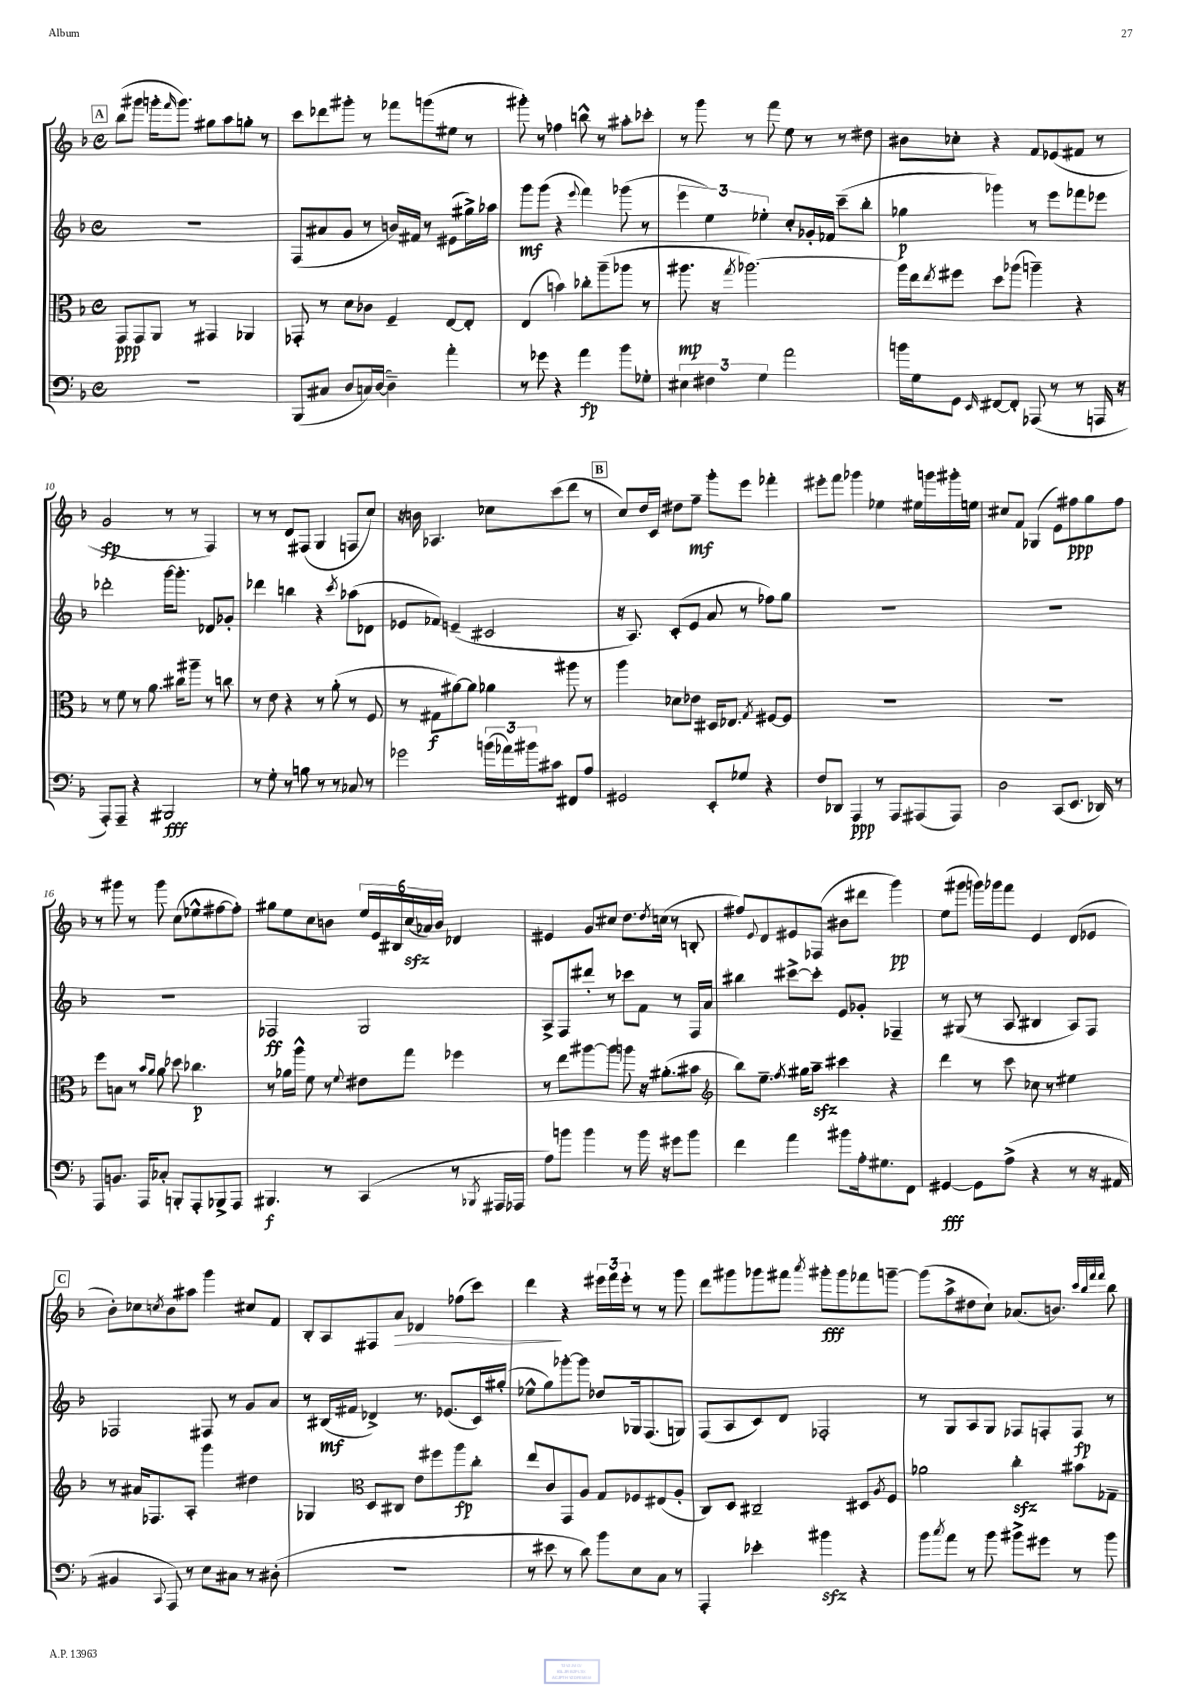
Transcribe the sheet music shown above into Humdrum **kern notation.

**kern	**kern	**kern	**kern
*staff4	*staff3	*staff2	*staff1
*clefF4	*clefC3	*clefG2	*clefG2
*k[b-]	*k[b-]	*k[b-]	*k[b-]
*M4/4	*M4/4	*M4/4	*M4/4
*met(c)	*met(c)	*met(c)	*met(c)
1r	8GG	1r	(8bb-
.	8GG	.	8ggg#
.	8AA	.	16ggg'
.	.	.	16qqfff
.	.	.	8.ggg)
.	8r	.	.
.	4GG#	.	8gg#
.	.	.	8aa
.	4AA-	.	8gg'
.	.	.	8r
=	=	=	=
(8BBB-	8GG-'	(8F	8ccc
8C#	8r	8a#	8ddd-
8D	8d	8g	8ggg#'
16C)	8c-	8r	8r
([16D	.	.	.
4D~])	4F~	16b)	8fff-
.	.	16f#	.
.	.	8r	(8ggg
4a'	[8E	(8e#	8ee#
.	8E']	16gg#^)	8r
.	.	16aa-	.
=	=	=	=
8r	(4E	8ggg	8ggg#')
8g-	.	(8ggg	8r
4r	4b)	4r	4ff-
.	.	8qqeee	.
4a	8cc-'	4fff)	8bb^^
.	(8aa~	.	8r
8b-	8aa-	(8ggg-	8aa#'
8G-'	8r	8r	8ccc-'
=	=	=	=
6E#	8.aa#	6eee	8r
.	.	.	8ggg
6F#	.	6ee)	.
.	16r	.	.
.	8qgg	.	.
.	[2.aa-)	.	8r
6G	.	6ee-'	.
.	.	.	8fff
2a	.	8cc'	8ee
.	.	16g-'	8r
.	.	16f-	.
.	.	(8ccc~	8r
.	.	8bb-'	8dd#
=	=	=	=
16b	16aa-]	4gg-	8b#
16G	16ee	.	.
.	8qee	.	.
8GG	8ff#	.	8cc-'
16qqEE	.	.	.
[8FF#	8dd	4ggg-)	4r
8FF#']	(8aa-	.	.
(8AAA-	4aa~)	8r	8f
8r	.	8eee	(8e-
8r	4r	8fff-	8f#
16AAA	.	8eee-	8r
16r	.	.	.
=	=	=	=
8AAA')	8r	2ddd-'	2g
8AAA~	8f	.	.
4r	8r	.	.
.	8.a	.	.
2BBB#	.	[16ggg	8r
.	16cc#	8.ggg']	.
.	8aa#~	.	8r
.	8r	8d-	4F)
.	8cc	8g-'	.
=	=	=	=
8r	8r	4ddd-	8r
8G'	8e	.	8r
8r	4r	4bb	8d
8B	.	.	(8F#
8r	8r	4r	4G
8r	(8a'	.	.
.	.	8qccc	.
8C-	8r	(8aa-	8F
8r	8F	8d-	8cc)
=	=	=	=
2g-	8r	8e-	16r
.	.	.	16b
.	8G#	8f-)	4.A-
.	[8a#)	(4e~	.
.	8a#]	.	.
(24b	4a-	2c#	8cc-
24a-)	.	.	.
24b#	.	.	.
8c#	.	.	(8ccc
8FF#	8aa#	.	8ddd
8A	8r	.	8r
=	=	=	=
2GG#	4aa	16r	8cc)
.	.	8.A)	.
.	.	.	16dd
.	.	.	16c
.	8d-	(8c'	8dd#
.	8e-	8e	8ff~
8EE'	16D#	8a	8ggg'
.	8.E-	.	.
8G-	.	8r	8eee
.	8qG	.	.
4r	[8F#	8ff-)	4fff-'
.	8F#]	8gg	.
=	=	=	=
8F	1r	1r	8eee#'
8DD-	.	.	8fff
4AAA	.	.	4ggg-
8r	.	.	4ee-
8AAA	.	.	.
(8AAA#	.	.	16ee#
.	.	.	16ggg
8AAA#)	.	.	16ggg#'
.	.	.	16ee
=	=	=	=
2D	1r	1r	8cc#
.	.	.	8f
.	.	.	(4G-
(8CC	.	.	8e)
8.EE	.	.	8ff#
.	.	.	8gg
16DD-)	.	.	.
8r	.	.	8ff#
=	=	=	=
8AAA	8ff	1r	8r
8.BB	8B	.	8ggg#
.	8r	.	8r
16AAA	.	.	.
.	16qqb-	.	.
.	16qqa	.	.
8C-'	8a	.	8ggg#
8BBB'	8dd-	.	(8cc
8AAA'	4.cc-	.	8ee-^^
8BBB-^	.	.	[8ff#
8AAA	.	.	8ff#'])
=	=	=	=
4.BBB#	8r	2F-	8gg#
.	16a-	.	8ee
.	16aa^^	.	.
.	8f	.	8cc
8r	8r	.	8b
.	8qqf	.	.
(4CC	8e#	2G	24ee
.	.	.	24e
.	.	.	24B#
.	8gg	.	(24cc
.	.	.	24a-)
.	.	.	24b
8r	4ff-	.	4d-
8qBBB-	.	.	.
16AAA#	.	.	.
16AAA-	.	.	.
=	=	=	=
8A)	8r	8A^	4e#
8b	8ee	8F	.
4b	[8aa#	8ddd#'	8g
.	8aa#]	8r	8cc#
8r	8aa	8ccc-	8.dd
16b	16r	8f	.
.	.	.	8qdd
16r	(8.a#'	.	(16cc
8g#	.	8r	8r
8b	8b#	16F	8B'
.	.	16a	.
=	=	=	=
*	*clefG2	*	*
4f	8bb-)	4bb#	8ff#)
.	.	.	8qqe
.	8.ee~	.	8d
4a	.	[8ccc#^	8e#
.	8qff	.	.
.	16gg#	.	.
.	8aa~	8ccc#']	(8F-
8b#	4ccc#	8e	8b#
16A'	.	8g-'	8ddd#
8.G#	.	.	.
.	4r	4F-~	4ggg)
8FF	.	.	.
=	=	=	=
[4GG#	4ddd	8r	(8ee
.	.	(8G#	8ggg#
8GG#]	8r	8r	16ggg)
.	.	.	16ggg-
(8A^	8ccc	8A	8fff
4r	8cc-	4B#	4e
.	8r	.	.
8r	4ee#	8A)	(8d
16r	.	8F	8e-
16AA#	.	.	.
=	=	=	=
4BB#	8r	2F-	8b-')
.	16a#	.	8cc-
.	8.F-	.	.
8qqCC	.	.	8qcc
8AAA)	.	.	8b-
8r	8A'	.	8aa#
8E	4ggg	8F#	4ggg
8C#	.	8r	.
8r	4dd#	8g	8cc#
(8D#'	.	8a	8f
=	=	=	=
1r	4G-	8r	8B-'
.	.	(16B#	8A
.	.	16f#	.
*	*clefC3	*	*
.	8D	4d-^)	8F#
.	8C#	.	8a
.	8e	8.r	4d-
.	8ff#	.	.
.	.	(8.e-	.
.	8aa	.	(8ff-
.	8cc'	16c)	8ccc)
.	.	(16gg#'	.
=	=	=	=
8r	8ee	8ee-^^	4ddd
8e#	8c	8gg)	.
8r	8GG	[8ggg-'	4r
8d)	8A	8ggg-]	.
8b-	8G	8dd-	24eee#
.	.	.	24fff
.	.	.	24eee#'
8E	8F-	16G-	8r
.	.	(8.F	.
8C	(8E#	.	8r
8r	8A'	8G)	8ggg
=	=	=	=
4AAA'	8C)	(8F	8ddd
.	8D	8A	8ggg#
4e-'	2C#~	8c)	8ggg-
.	.	8d	8fff#
.	.	.	8qaaa
4b#	.	2F-'	8ggg#'
.	.	.	8ggg#
4r	8D#	.	8fff-
.	8qA	.	.
.	8F	.	[8ggg~
=	=	=	=
8b-	2a-	8r	(8ggg]
8qcc	.	.	.
8a	.	8G	8aa^
8r	.	8A	8dd#
8b-	.	8G	8cc`)
8b#^	4cc'	8F-	(8.a-
8g#	.	8F'	.
.	.	.	8.b)
8r	8b#	8F	.
.	.	.	32qqccc
.	.	.	32qqbb-
.	.	.	32qqfff
.	.	.	32qqfff
8b#	8G-~	8r	8bb-
==	==	==	==
*-	*-	*-	*-
